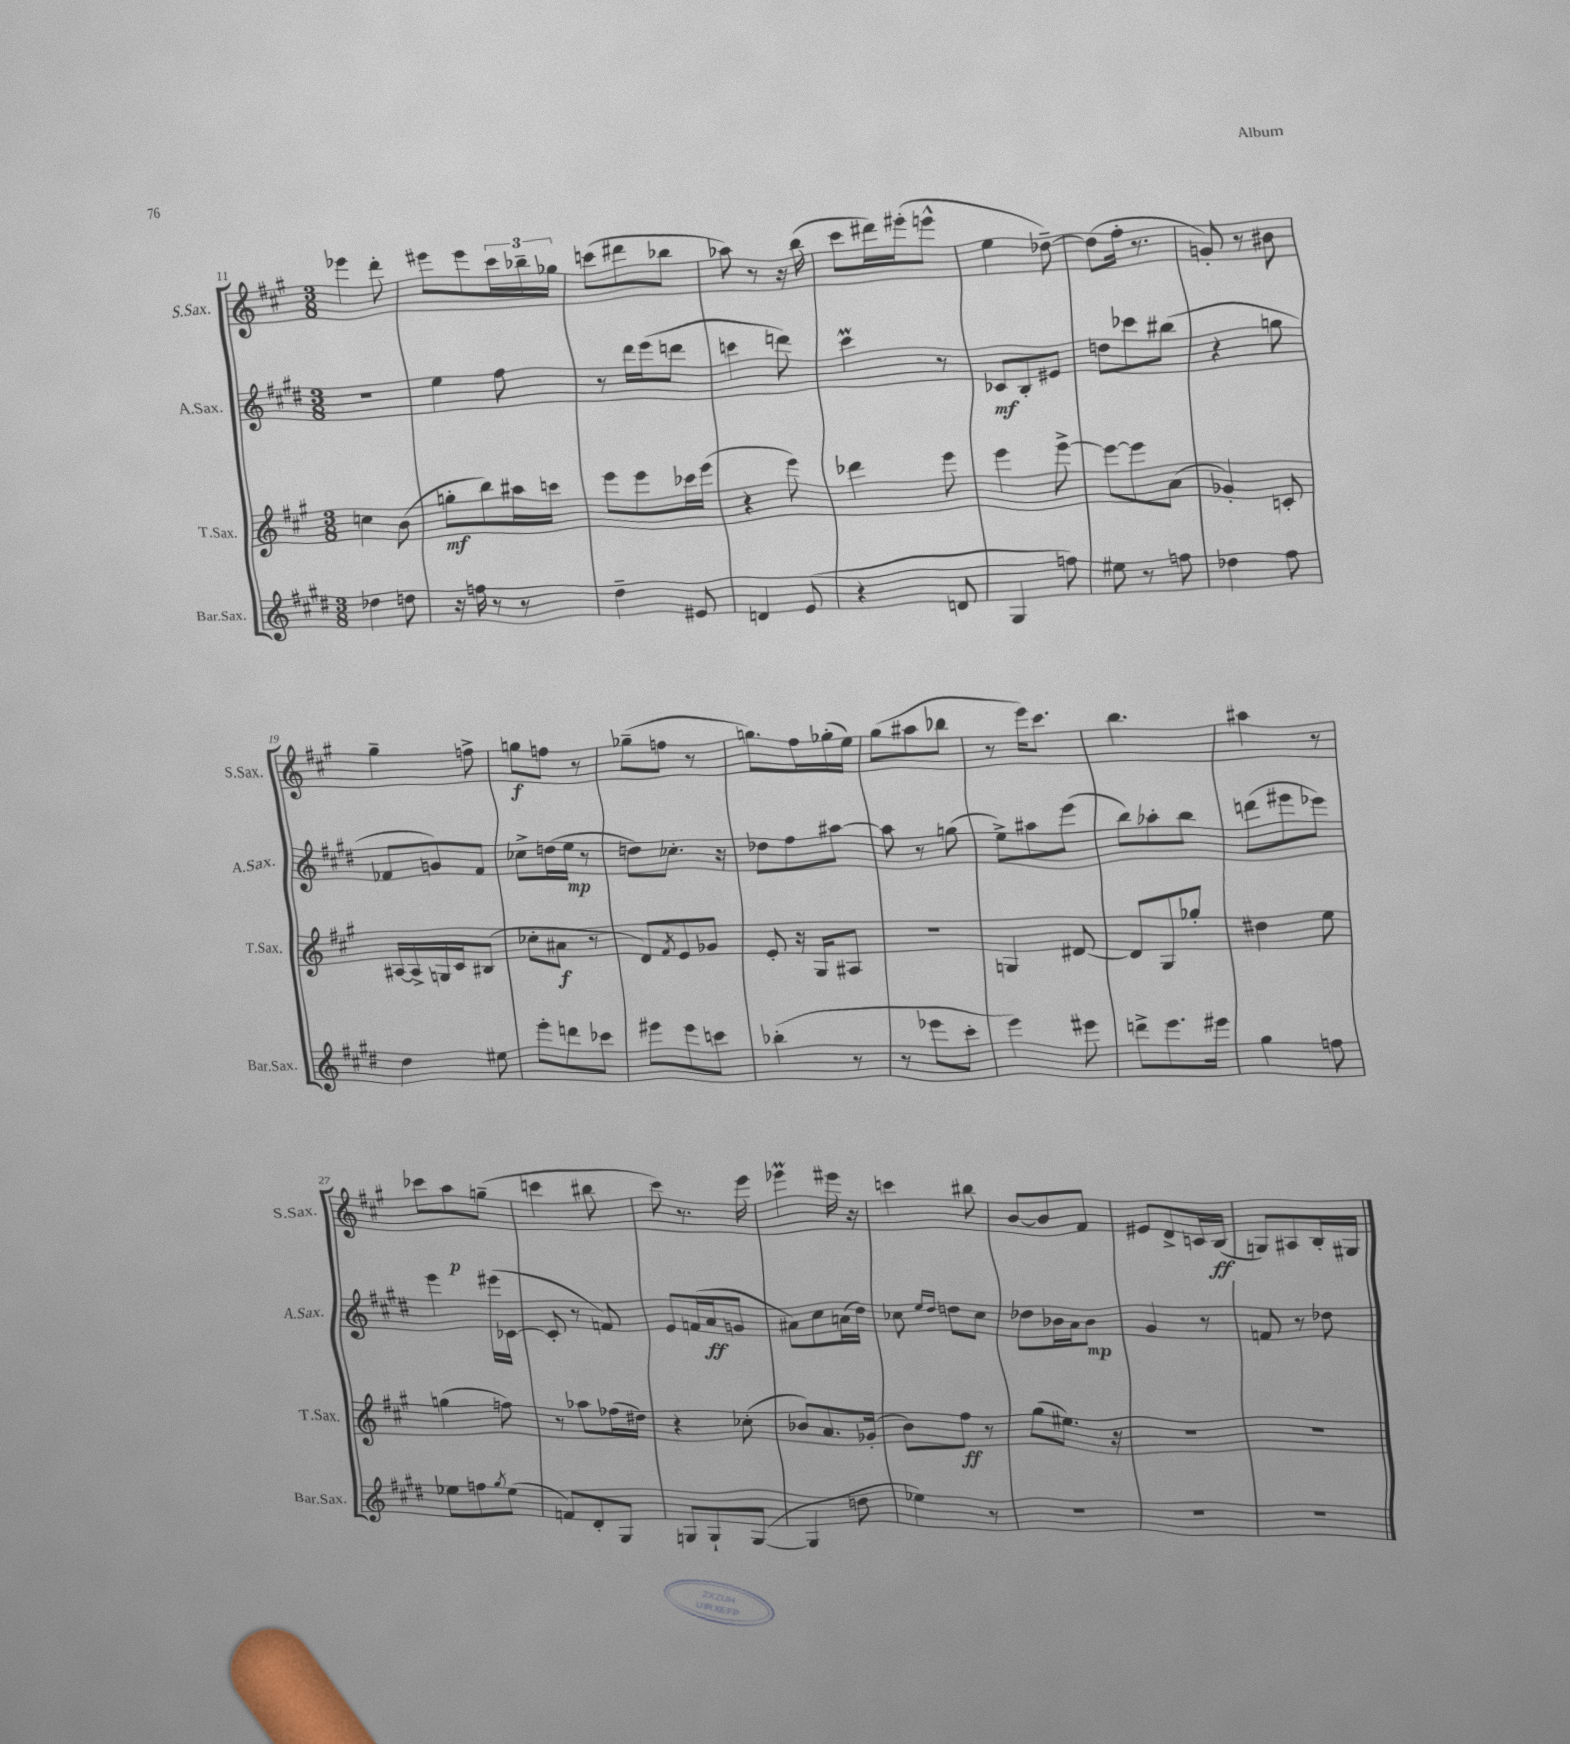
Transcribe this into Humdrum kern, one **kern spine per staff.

**kern	**kern	**dynam	**kern	**dynam	**kern	**dynam
*part4	*part3	*part3	*part2	*part2	*part1	*part1
*staff4	*staff3	*staff3	*staff2	*staff2	*staff1	*staff1
*I"Bar.Sax.	*I"T.Sax.	*	*I"A.Sax.	*	*I"S.Sax.	*
*I'Bar.Sax.	*I'T.Sax.	*	*I'A.Sax.	*	*I'S.Sax.	*
*clefG2	*clefG2	*	*clefG2	*	*clefG2	*
*k[f#c#g#d#]	*k[f#c#g#]	*	*k[f#c#g#d#]	*	*k[f#c#g#]	*
*M3/8	*M3/8	*	*M3/8	*	*M3/8	*
=11	=11	=11	=11	=11	=11	=11
4dd-X\	4ccn\	.	4.r	.	4eee-X\	.
8ddn\	(8b\	.	.	.	8ddd'\	.
=12	=12	=12	=12	=12	=12	=12
16r	8ggn'\L	mf	4ee\	.	8eee#X\L	.
16ffn\	.	.	.	.	.	.
8r	8bb\)	.	.	.	8eee#\	.
8r	16aa#X\L	.	8ff#\	.	24ccc#\L	.
.	.	.	.	.	24bb-X~\	.
.	16cccn\JJ	.	.	.	.	.
.	.	.	.	.	24gg-X\JJ	.
=13	=13	=13	=13	=13	=13	=13
4dd#~\	8eee\L	.	8r	.	(8cccn\L	.
.	8eee\	.	16ddd#\LL	.	8ddd#X\	.
.	.	.	(16eee\J	.	.	.
8e#X/	16ccc-X\L	.	8dddn\J	.	8bb-X\J	.
.	(16eee\JJ	.	.	.	.	.
=14	=14	=14	=14	=14	=14	=14
4dn/	4r	.	4cccn\	.	8aa-X\)	.
.	.	.	.	.	8r	.
(8e/	8eee\)	.	8dddn\)	.	16r	.
.	.	.	.	.	(16bb\	.
=15	=15	=15	=15	=15	=15	=15
4r	4ddd-X\	.	4ccc#M\	.	8ccc#\L	.
.	.	.	.	.	16ddd#X\L)	.
.	.	.	.	.	(16eee#X'\J	.
8dn/	8eee\	.	8r	.	8eeen^^\J	.
=16	=16	=16	=16	=16	=16	=16
4G#/	4eee\	.	8c-X/L	mf	4ee\	.
.	.	.	8B'/	.	.	.
8ffn\)	[8eee^\	.	8e#X/J	.	[8dd-X~\)	.
=17	=17	=17	=17	=17	=17	=17
8ee#X\	8eee\L_	.	8ddn\L	.	(8dd-\L]	.
8r	8eee\]	.	8ccc-X\	.	16ff#'\Jk	.
.	.	.	.	.	8.r	.
8ffn\	(8a\J	.	(8bb#X\J	.	.	.
=18	=18	=18	=18	=18	=18	=18
4dd-X\	4g-X'/)	.	4r	.	8gn'/)	.
.	.	.	.	.	8r	.
8ff#\	8cn'/	.	8ggn\	.	8b#X\	.
!!LO:LB:g=z
=19	=19	=19	=19	=19	=19	=19
4dd#\	[16A#X/LL	.	8f-X/L	.	4gg#~\	.
.	16A#^/]	.	.	.	.	.
.	16Gn/	.	8gn/)	.	.	.
.	16c#/J	.	.	.	.	.
8ee#X\	(8B#X/J	.	8f-/J	.	8ffn^\	.
=20	=20	=20	=20	=20	=20	=20
8eee'\L	8cc-X'\L	.	8cc-X^\L	.	8ggn\L	f
8dddn\	8a#X\J	f	(16ddn\L	.	8ffn\J	.
.	.	.	16ee\JJ	mp	.	.
8ccc-X\J	8r	.	8r	.	8r	.
=21	=21	=21	=21	=21	=21	=21
8eee#X\L	8d/L)	.	8ddn\L)	.	(8gg-X~\L	.
.	8qf#/	.	.	.	.	.
8eee#\	8e/	.	8.cc-X'\J	.	8ffn\J	.
8cccn\J	8g-X/J	.	.	.	8r	.
.	.	.	16r	.	.	.
=22	=22	=22	=22	=22	=22	=22
(4bb-X'\	8e'/	.	8dd-X\L	.	8.ggn\L)	.
.	16r	.	8ff#\	.	.	.
.	16G#/KL	.	.	.	16ff#\L	.
8r	8A#X/J	.	[8aa#X\J	.	(16gg-X'\	.
.	.	.	.	.	16ee\JJ)	.
=23	=23	=23	=23	=23	=23	=23
8r	4.r	.	8aa#\]	.	(8gg#\L	.
8eee-X\L	.	.	8r	.	8aa#X\	.
8ccc#'\J	.	.	(8ggn\	.	8bb-X\J	.
=24	=24	=24	=24	=24	=24	=24
4eee\)	4Gn/	.	8ee^\L)	.	8r	.
.	.	.	8aa#X\	.	16eee\KL)	.
.	.	.	.	.	8.ccc#\J	.
8eee#X\	[8d#X/	.	(8eee\J	.	.	.
=25	=25	=25	=25	=25	=25	=25
8dddn^\L	8d#/L]	.	8bb\L)	.	4.bb\	.
8.eee\	8G#/	.	8aa-X'\	.	.	.
.	8gg-X'/J	.	8bb\J	.	.	.
16eee#X\Jk	.	.	.	.	.	.
=26	=26	=26	=26	=26	=26	=26
4gg#\	4dd#X\	.	(8dddn\L	.	4aa#X\	.
.	.	.	8eee#X\	.	.	.
8ffn\	8ee\	.	8eee-X\J)	.	8r	.
!!LO:LB:g=z
=27	=27	=27	=27	=27	=27	=27
8ee-X\L	(4ggn\	.	4eee\	.	8ccc-X\L	.
8ffn\	.	.	.	.	8aa\	p
8qgg#/	.	.	.	.	.	.
(8ee-\J	8ffn\)	.	(16eee#X\LL	.	(8ggn~\J	.
.	.	.	[16c-X\JJ	.	.	.
=28	=28	=28	=28	=28	=28	=28
8fn/L)	8r	.	8c-'/]	.	4cccn\	.
8d#'/	8aa-X\L	.	8r	.	.	.
8G#/J	(16ff-X\L	.	8fn/)	.	8bb#X\	.
.	16dd#X\JJ)	.	.	.	.	.
=29	=29	=29	=29	=29	=29	=29
8Gn/L	4r	.	8e/L	.	8ccc#\)	.
8G`/	.	.	(16fn/L	.	8.r	.
.	.	.	16a/J	ff	.	.
([8G/J	(8cc-X'\	.	8gn/J	.	.	.
.	.	.	.	.	16eee\	.
=30	=30	=30	=30	=30	=30	=30
4G/]	8b-X/L)	.	8a#X\L)	.	4eee-XM\	.
.	8.a/	.	8cc#\	.	.	.
8ddn\	.	.	(16an\L	.	16eee#X\	.
.	(16g-X'/Jk	.	16dd#\JJ)	.	16r	.
=31	=31	=31	=31	=31	=31	=31
4ee-X\)	8b\L)	.	8cc-X\	.	4cccn\	.
.	.	.	16qqee/LL	.	.	.
.	.	.	16qqdd#/JJ	.	.	.
.	8ff#\J	ff	8ddn\L	.	.	.
8r	8r	.	8cc-\J	.	8bb#X\	.
=32	=32	=32	=32	=32	=32	=32
4.r	(8gg#\L	.	8dd-X\L	.	[8b/L	.
.	8.ee#X\J)	.	16b-X\L	.	8b/]	.
.	.	.	16a\J	.	.	.
.	.	.	8b-\J	mp	8f#/J	.
.	16r	.	.	.	.	.
=33	=33	=33	=33	=33	=33	=33
4.r	4.r	.	4g#/	.	8e#X/L	.
.	.	.	.	.	8d^/	.
.	.	.	8r	.	16cn/L	.
.	.	.	.	.	(16B/JJ	ff
=34	=34	=34	=34	=34	=34	=34
4.r	4.r	.	8fn/	.	8Gn/L)	.
.	.	.	8r	.	8A#X/	.
.	.	.	8dd-X\	.	16B'/L	.
.	.	.	.	.	16G#X/JJ	.
==	==	==	==	==	==	==
*-	*-	*-	*-	*-	*-	*-
